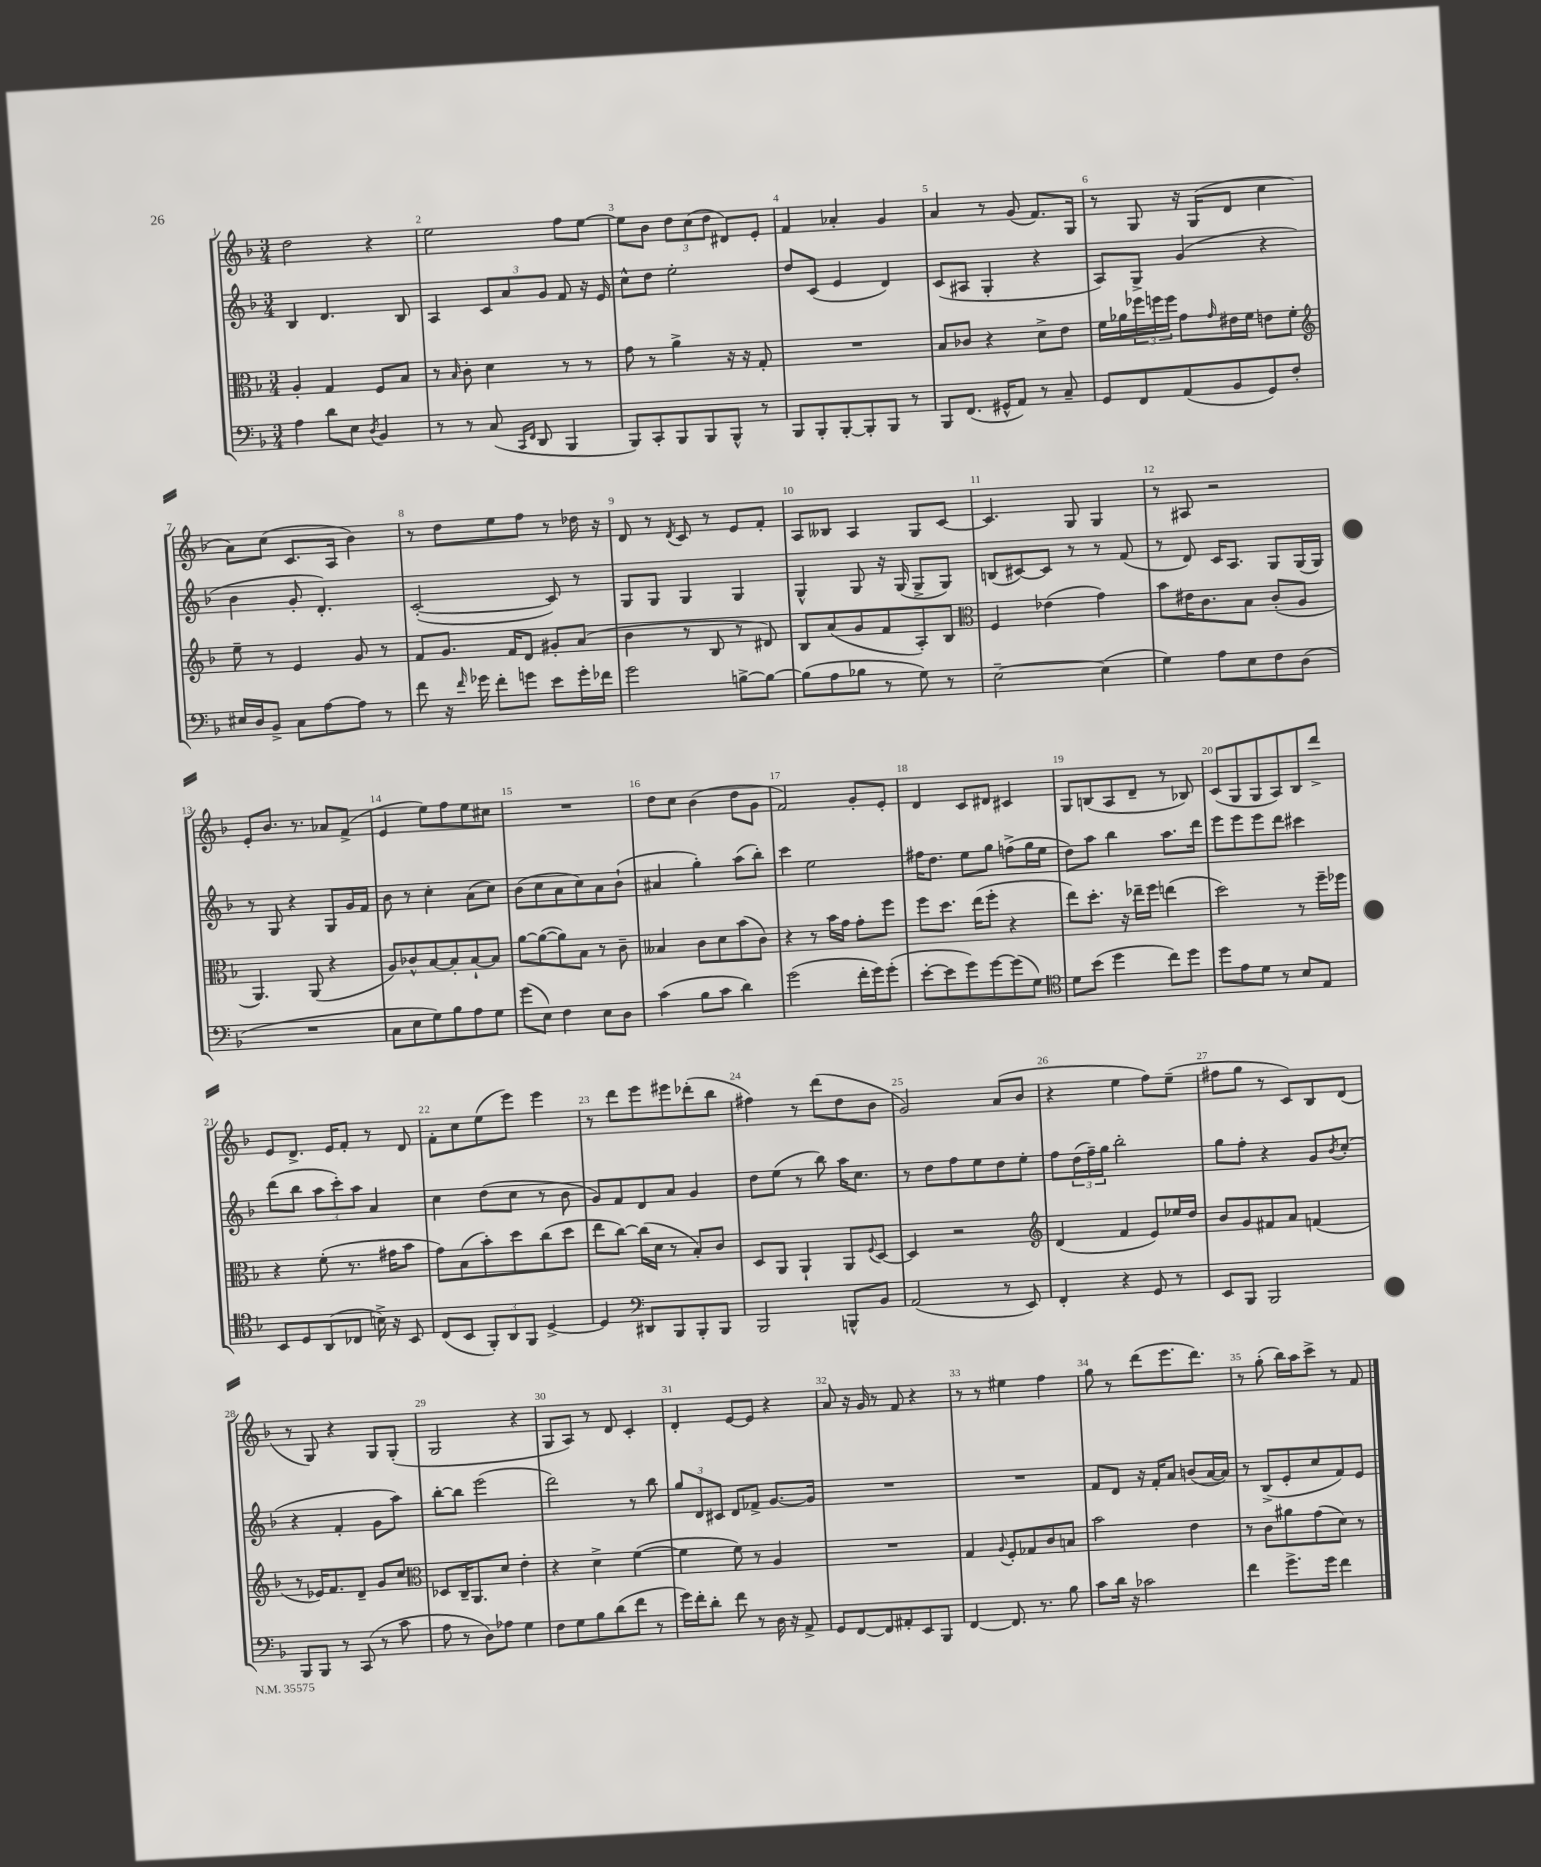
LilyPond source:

<<
\new StaffGroup <<
\new Staff = "s0" {
    \clef treble \key f \major \numericTimeSignature \time 3/4
    d''2 r4 |
    e''2 f''8 e''8~ |
    e''8 bes'8 \tuplet 3/2 { d''8 c''8( d''8 } dis'8) e'8-. |
    f'4 aes'4-. g'4 |
    a'4 r8 g'8( f'8.) g16 |
    r8 g8 r16 g16( d'8 c''4 |
    a'8) c''8( c'8. a16 bes'4) |
    r8 d''8 e''8 f''8 r8 des''16 r16 |
    d'8 r8 \acciaccatura { d'8 } c'8 r8 e'8 f'8-. |
    a8 beses8 a4 g8 c'8~ |
    c'4. g8 g4 |
    r8 ais8 r2 |
    e'8-. bes'8. r8. aes'8 f'8->( |
    e'4 e''8) f''8 e''8 cis''8 |
    R2. |
    d''8 c''8 bes'4( d''8 g'8 |
    f'2) g'8-. e'8-. |
    d'4 c'8 dis'8 cis'4 |
    g8 b8( a8 d'8-- r8 bes8) |
    c'8( g8 g8 a8) bes8 d'''8-> |
    e'8 d'8.-> e'16 f'8-. r8 d'8 |
    f'8-. c''8 e''8( e'''8) e'''4 |
    r8 d'''8 e'''8 eis'''8 des'''8-.( bes''8 |
    fis''4) r8 d'''8( d''8 bes'8 |
    g'2) a'8( bes'8 |
    r4 e''4 f''8) e''8--( |
    fis''8 g''8 r8 c'8) bes8 d'8( |
    r8 g8) r4 g8 g8-.( |
    g2 r4 |
    g8 a8) r8 d'8 c'4-. |
    d'4-. e'8~ e'8 r4 |
    a'8 r16 g'16 r8 f'8 r4 |
    r8 r8 eis''4 f''4 |
    g''8 r8 d'''8( e'''8. d'''8.) |
    r8 g''8-.( bes''16) a''16 c'''8-> r8 f'8 \bar "|." |
}
\new Staff = "s1" {
    \clef treble \key f \major \numericTimeSignature \time 3/4
    bes4 d'4. bes8 |
    a4 \tuplet 3/2 { c'8 a'8 g'8 } f'8 r16 e'16 |
    c''8-^ d''8 e''2-. |
    d''8 c'8( e'4 d'4) |
    c'8( ais8 g4-. r4 |
    a8) g8-> g'4( r4 |
    bes'4 g'8-. d'4.-.) |
    c'2~-.( c'8) r8 |
    g8 g8 g4 g4 |
    g4-^ g8 r16 g16( g8-> g8) |
    b8( cis'8~) cis'8 r8 r8 f'8( |
    r8 d'8) c'16 a8. g8 g16( g16) |
    r8 g8 r4 g8 g'16 f'16 |
    bes'8 r8 c''4-. a'8( c''8) |
    bes'8( c''8 a'8 c''8) a'8 bes'8-!( |
    ais'4 g''4-.) a''8( bes''8-.) |
    c'''4 e''2 |
    fis''16 d''8. e''8 g''8 f''8->( g''16 e''16 |
    d''8) a''8 bes''4 a''8. d'''16 |
    e'''8 e'''8 e'''8 d'''8 cis'''4 |
    d'''8( bes''8 \tuplet 3/2 { a''8 c'''8-.) a''8 } a'4 |
    c''4 d''8( c''8 r8 bes'8 |
    g'8) f'8 d'8 a'8 g'4 |
    d''8 e''8( r8 bes''8) a''16 c''8. |
    r8 d''8 f''8 e''8 d''8 e''8-. |
    f''8 \tuplet 3/2 { d''16( f''16--) g''16 } bes''2-. |
    g''8 f''8-. r4 g'8 \acciaccatura { bes'8 } c''8-.( |
    r4 f'4-. g'8 a''8) |
    bes''8~-. bes''8 e'''2( |
    d'''2) r8 bes''8 |
    \tuplet 3/2 { g''8 d'8 cis'8 } d'8 fes'8-> g'8.~ g'16 |
    R2. |
    R2. |
    f'8 d'8 r16 f'16-. a'8 b'8( a'16~ a'16) |
    r8 bes8->( e'8-. c''8 f'8) e'8 \bar "|." |
}
\new Staff = "s2" {
    \clef alto \key f \major \numericTimeSignature \time 3/4
    a4-. g4 f8 bes8 |
    r8 \grace { bes16 } c'8-. d'4 r8 r8 |
    g'8 r8 a'4-> r16 r16 g8-. |
    R2. |
    bes8 ces'8 r4 d'8-> e'8 |
    f'16 aes'16 \tuplet 3/2 { fes''16 f''16 f''16 } g'8 \grace { g'16 } eis'16 f'16 e'8 f'8-. |
    \clef treble e''8-- r8 e'4 g'8 r8 |
    f'8 g'8. f'16 d'8 gis'8-. a'8( |
    bes'4 r8 bes8 r8 dis'8) |
    bes8 a'8( g'8 f'8 a8-.) bes8 |
    \clef alto f4 ees'4( g'4) |
    bes'8 eis'16 c'8. bes8 c'8-.( a8 |
    a,4.) a,8( r4 |
    a8) ces'8-^ bes8~ bes8-. bes8~-! bes8 |
    a'8~ a'8~( a'8) bes8 r8 c'8-- |
    beses4 c'8 d'8 bes'8( c'8) |
    r4 r8 bes'16 g'16 g'8-. f''8 |
    f''8 d''8. e''16( f''8-. r4 |
    e''8) d''8.-. r16 ees''16-- f''16 e''4( |
    d''2) r8 f''16-- fes''16 |
    r4 f'8-.( r8. gis'16 bes'8 |
    g'8) bes8( bes'8-.) d''8 c''8( d''8 |
    e''8 c''8~) c''16( d'16 r8 bes8-.) c'8 |
    d8 a,8 a,4-! a,8 \appoggiatura { f8 } d8~ |
    d4 r2 |
    \clef treble d'4( f'4 e'8) ees''16 d''16 |
    bes'8 g'8 fis'8 a'8 f'4( |
    r8 ees'16) f'8. d'8-- g'8 c''8 |
    \clef alto des8 c16-- a,8. d'8 e'4-. |
    r4 d'4-> f'4~( |
    f'4 f'8) r8 a4 |
    R2. |
    g4 \appoggiatura { a8 } f8-. ges8 c'8 b8 |
    bes'2 e'4 |
    r8 c'8 ais'8 g'8( d'8) r8 \bar "|." |
}
\new Staff = "s3" {
    \clef bass \key f \major \numericTimeSignature \time 3/4
    a4 d'8 e8 \acciaccatura { d8 } bes,4 |
    r8 r8 c8( \grace { c,16 f,16 } d,8 bes,,4 |
    bes,,8) c,8-. bes,,8 bes,,8 bes,,8-^ r8 |
    bes,,8 bes,,8-. bes,,8~-. bes,,8-. bes,,8 r8 |
    bes,,8 f,8.( gis,16-^ a,8) r8 c8-- |
    g,8 f,8 a,8( bes,8 g,8) f8-. |
    eis16 d16 bes,8-> c8 a8~ a8 r8 |
    f'8 r16 \grace { f'16 } ges'16 f'8-. g'8 e'8 g'16-. fes'16 |
    g'2 b8~-> b8~ |
    b8( a8 bes8 r8 g8) r8 |
    e2~-- e4( |
    g4) a8 e8 f8 d8( |
    R2. |
    c8 e8 g8) bes8 a8 g8 |
    g'8( e8) f4 e8 d8 |
    c'4( bes8 c'8 d'4) |
    g'2( f'16-. g'16) g'8-.( |
    e'8~-. e'8 g'8) g'8~ g'8( g8) |
    \clef tenor d'8 bes'8( d''4 c''8) d''8 |
    d''8 e'8 d'8 r8 bes8 e8 |
    bes,8 d8 a,8( ces8 b16->) r16 bes,8 |
    c8( bes,8 \tuplet 3/2 { f,8-.) a,8 f,8 } d4~-> |
    d4 \clef bass dis,8 bes,,8 bes,,8-. bes,,8 |
    bes,,2 b,,8-^ bes,8 |
    a,2( r8 e,8) |
    f,4-. r4 g,8 r8 |
    e,8 bes,,8 bes,,2 |
    bes,,8 bes,,8 r8 c,8( r8 c'8 |
    a8 r8 d8) aes8 g4 |
    f8 g8 bes8 d'8( f'8 r8 |
    g'16) f'16-. d'8-. f'8 r8 d16 r16 a,8-> |
    g,8 f,8~ f,8 ais,8-. e,8 bes,,8 |
    f,4~ f,8. r8. bes8 |
    c'8 d'16 r16 ces'2 |
    f'4 g'8.-> g'16 f'4 \bar "|." |
}
>>
>>
\layout { \context { \Score \override BarNumber.break-visibility = ##(#f #t #t) barNumberVisibility = #all-bar-numbers-visible } }
